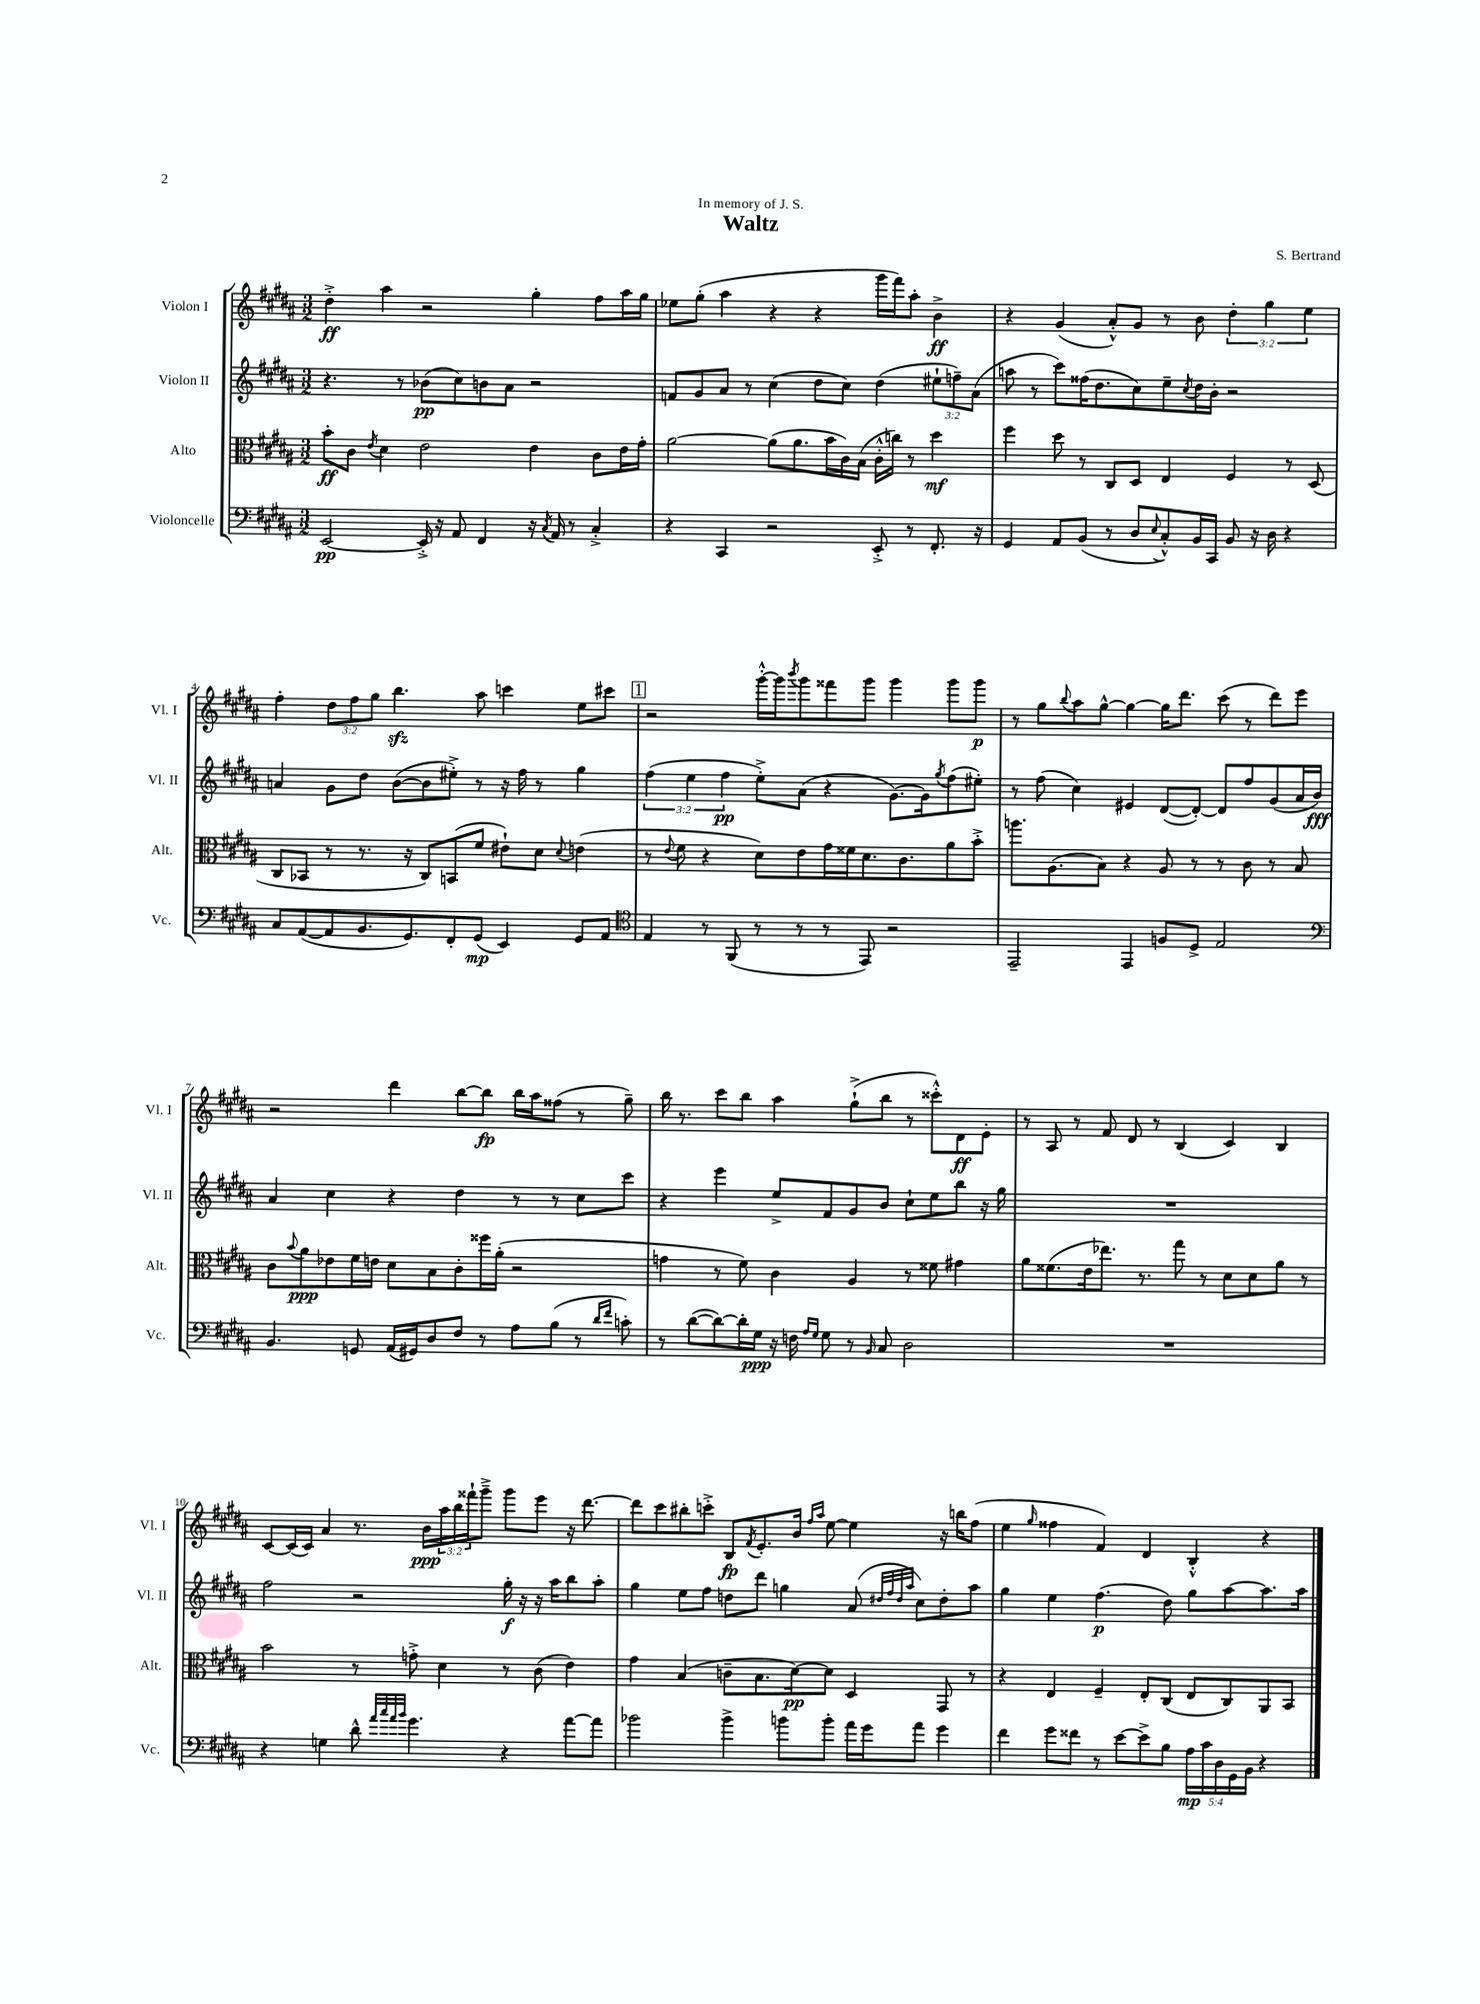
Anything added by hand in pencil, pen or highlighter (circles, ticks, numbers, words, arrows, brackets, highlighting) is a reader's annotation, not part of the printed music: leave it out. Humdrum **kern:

**kern	**kern	**kern	**kern
*staff4	*staff3	*staff2	*staff1
*clefF4	*clefC3	*clefG2	*clefG2
*k[f#c#g#d#a#]	*k[f#c#g#d#a#]	*k[f#c#g#d#a#]	*k[f#c#g#d#a#]
*M3/2	*M3/2	*M3/2	*M3/2
[2EE	8b'	4.r	4dd#'^
.	8c#	.	.
.	8qe	.	.
.	4d#	.	4aa#
.	.	8r	.
16EE'^]	2e	(8b-	2r
16r	.	.	.
8AA#	.	8cc#)	.
4FF#	.	8b	.
.	.	8a#	.
16r	4e	2r	4gg#'
8qC#	.	.	.
16AA#	.	.	.
8r	.	.	.
4C#'^	8c#	.	8ff#
.	16e	.	16aa#
.	16g#'	.	16gg#
=	=	=	=
4r	[2a#	8f	8ee-
.	.	8g#	(8gg#'
4CC#	.	8a#	4aa#
.	.	8r	.
2r	(8a#]	(4cc#	4r
.	8.a#	.	.
.	.	8dd#	4r
.	16b	.	.
.	16c#)	8cc#)	.
.	(16B	.	.
8EE'^	16c#'^^	(4dd#	16ggg#
.	16cc)	.	16fff#)
8r	8r	.	8aa#'
8.FF#'	4dd#	12ee#`	4b^
.	.	12ff~)	.
.	.	(12a#	.
16r	.	.	.
=	=	=	=
4GG#	4ff#	8aa	4r
.	.	8r	.
8AA#	8dd#	8ccc#)	(4g#
(8BB	8r	(16ff##	.
.	.	8.dd#	.
8r	8C#	.	8a#'^^)
8D#	8D#	8cc#)	8g#
8qqE	.	.	.
8C#'^^)	4E	8ee~	8r
.	.	8qcc#	.
16BB	.	16dd#	8b
16CC#	.	16b'	.
8BB	4F#	2r	6dd#'
16r	.	.	.
.	.	.	6gg#
16D#	.	.	.
4r	8r	.	.
.	.	.	6ee
.	(8D#	.	.
=	=	=	=
8C#	8C#	4a	4ff#'
([8AA#	8BB-	.	.
8AA#]	8r	8g#	12dd#
.	.	.	12ff#
8.BB	8.r	8dd#	.
.	.	.	12gg#
.	.	([8b	4.bb
8.GG#)	16r	.	.
.	8C#)	8b]	.
8FF#'	(8BB	8ee#'^)	.
(8GG#	8f#	8r	8aa#
4EE)	8e#`)	16r	4ccc
.	.	16ff#	.
.	8d#	8r	.
.	8qqd#	.	.
8GG#	(4e	4gg#	8ee
8AA#	.	.	8ccc#
=	=	=	=
*clefC4	*	*	*
4E	8r	(6ff#	2r
.	8qqe	.	.
.	8f#	.	.
.	.	6ee	.
8r	4r	.	.
.	.	6ff#	.
(8FF#	.	.	.
8r	8d#)	8ee'^)	[16ggg#'^^
.	.	.	16ggg#]
.	.	.	8qbbb
8r	8e	(8a#	8ggg#
8r	16g#	4r	8fff##
.	16f##	.	.
8EE)	8.d#	.	8ggg#
2r	.	[8.g#)	4ggg#
.	8.c#	.	.
.	.	16g#]	.
.	.	8qgg#	.
.	8a#	(8ff#	8ggg#
.	8b'^	8ee#')	8ggg#
=	=	=	=
2EE~	8.aa	8r	8r
.	.	(8ff#	8gg#
.	(8.A#	.	.
.	.	.	8qqbb
.	.	4cc#)	8aa#
.	8B)	.	[8gg#^^
4EE	4r	4e#	4gg#_
8F	8A#	([8d#	16gg#]
.	.	.	8.ddd#
8D#^	8r	8d#'_)	.
2E	8r	8d#]	(8ccc#
.	8c#	8ff#	8r
.	8r	(8g#	8ddd#)
.	8B	16a#	8eee
.	.	16b)	.
=	=	=	=
*clefF4	*	*	*
4.BB	8c#	4a#	2r
.	8qqb	.	.
.	8a#	.	.
.	8e-	4cc#	.
8GG	16f#	.	.
.	16e	.	.
(16AA#	8d#	4r	4ddd#
16GG#)	.	.	.
8D#	8B	.	.
8F#	8c#'	4dd#	[8bb
8r	16ff##	.	8bb]
.	(16a#'	.	.
8A#	2r	8r	16bb
.	.	.	16aa#
(8B	.	8r	(8ff##
8r	.	8cc#	8r
16qqd#	.	.	.
16qqf#	.	.	.
8c')	.	8ccc#	8gg#~)
=	=	=	=
8r	4g	4r	16bb
.	.	.	8.r
([8d#	.	.	.
8d#_)	8r	4eee	8ccc#
16d#']	8f#)	.	8bb
16G#	.	.	.
16r	4c#	8ee^	4aa#
16F	.	.	.
16qqA#	.	.	.
16qqG#	.	.	.
8G#	.	8f#	.
8r	4A#	8g#	(8gg#`^
16qqBB	.	.	.
8C#	.	8b	8bb
2D#	8r	8cc#`	8r
.	8f##	8ee	8ccc##'^^)
.	4g#	8bb	8d#
.	.	16r	8e'
.	.	16gg#	.
=	=	=	=
1.r	8a#	1.r	8r
.	(8.f##	.	8A#
.	.	.	8r
.	16e	.	.
.	8.ee-)	.	8f#
.	.	.	8d#
.	8.r	.	.
.	.	.	8r
.	8gg#	.	(4B
.	8r	.	.
.	8d#	.	4c#)
.	8d#	.	.
.	8a#	.	4B
.	8r	.	.
=	=	=	=
4r	2b	2ff#	[8c#
.	.	.	(16c#]
.	.	.	16c#)
4G	.	.	4a#
8d#^^	8r	2r	8.r
32qqa#	.	.	.
32qqcc#	.	.	.
32qqa#	.	.	.
32qqb	.	.	.
4.g#	8g'^	.	.
.	.	.	16b
.	4d#	.	24aa#
.	.	.	24bb
.	.	.	24fff##`
.	.	.	8ggg#~^
4r	8r	16gg#'	8ggg#
.	.	16r	.
.	(8c#	16r	8eee
.	.	16aa#	.
[8a#	4e)	8bb	16r
.	.	.	[8.ddd#
8a#]	.	8aa#'	.
=	=	=	=
2b-	4g#	4gg#	8ddd#]
.	.	.	8ccc#
.	(4B	8ee	8bb#'
.	.	8ff#	8ccc'^
4b-^	8c~	8dd	8B
.	.	.	8qf#
.	8.B	8ddd#	8.e'
8b	.	4gg	.
.	[16d#)	.	16b
.	.	.	16qqff#
.	.	.	16qqaa#
8b'	8d#]	.	[8ee
16a#	4D#	(8a#	4ee]
16g#	.	.	.
.	.	32qqdd#	.
.	.	32qqff#	.
.	.	32qqdd#	.
.	.	32qqaa#	.
8a#	.	8cc#)	.
4g#	8GG#	8dd#'	16r
.	.	.	16bb
.	8r	8aa#	(8ff#
=	=	=	=
4f#	4r	4gg#	4ee
.	.	.	16qqgg#
8g#	4E	4ee	4ff##
8f##	.	.	.
8r	4F#~	(4.ff#	4f#)
[8e	.	.	.
8e^]	8E'	.	4d#
8B	(8C#	8dd#)	.
20A#	8E	8gg#	4B'^^
20c#	.	.	.
20D#	.	.	.
.	8C#)	[8aa#	.
20GG#	.	.	.
20BB	.	.	.
4r	8AA#	8.aa#]	4r
.	8BB	.	.
.	.	16aa#	.
==	==	==	==
*-	*-	*-	*-
